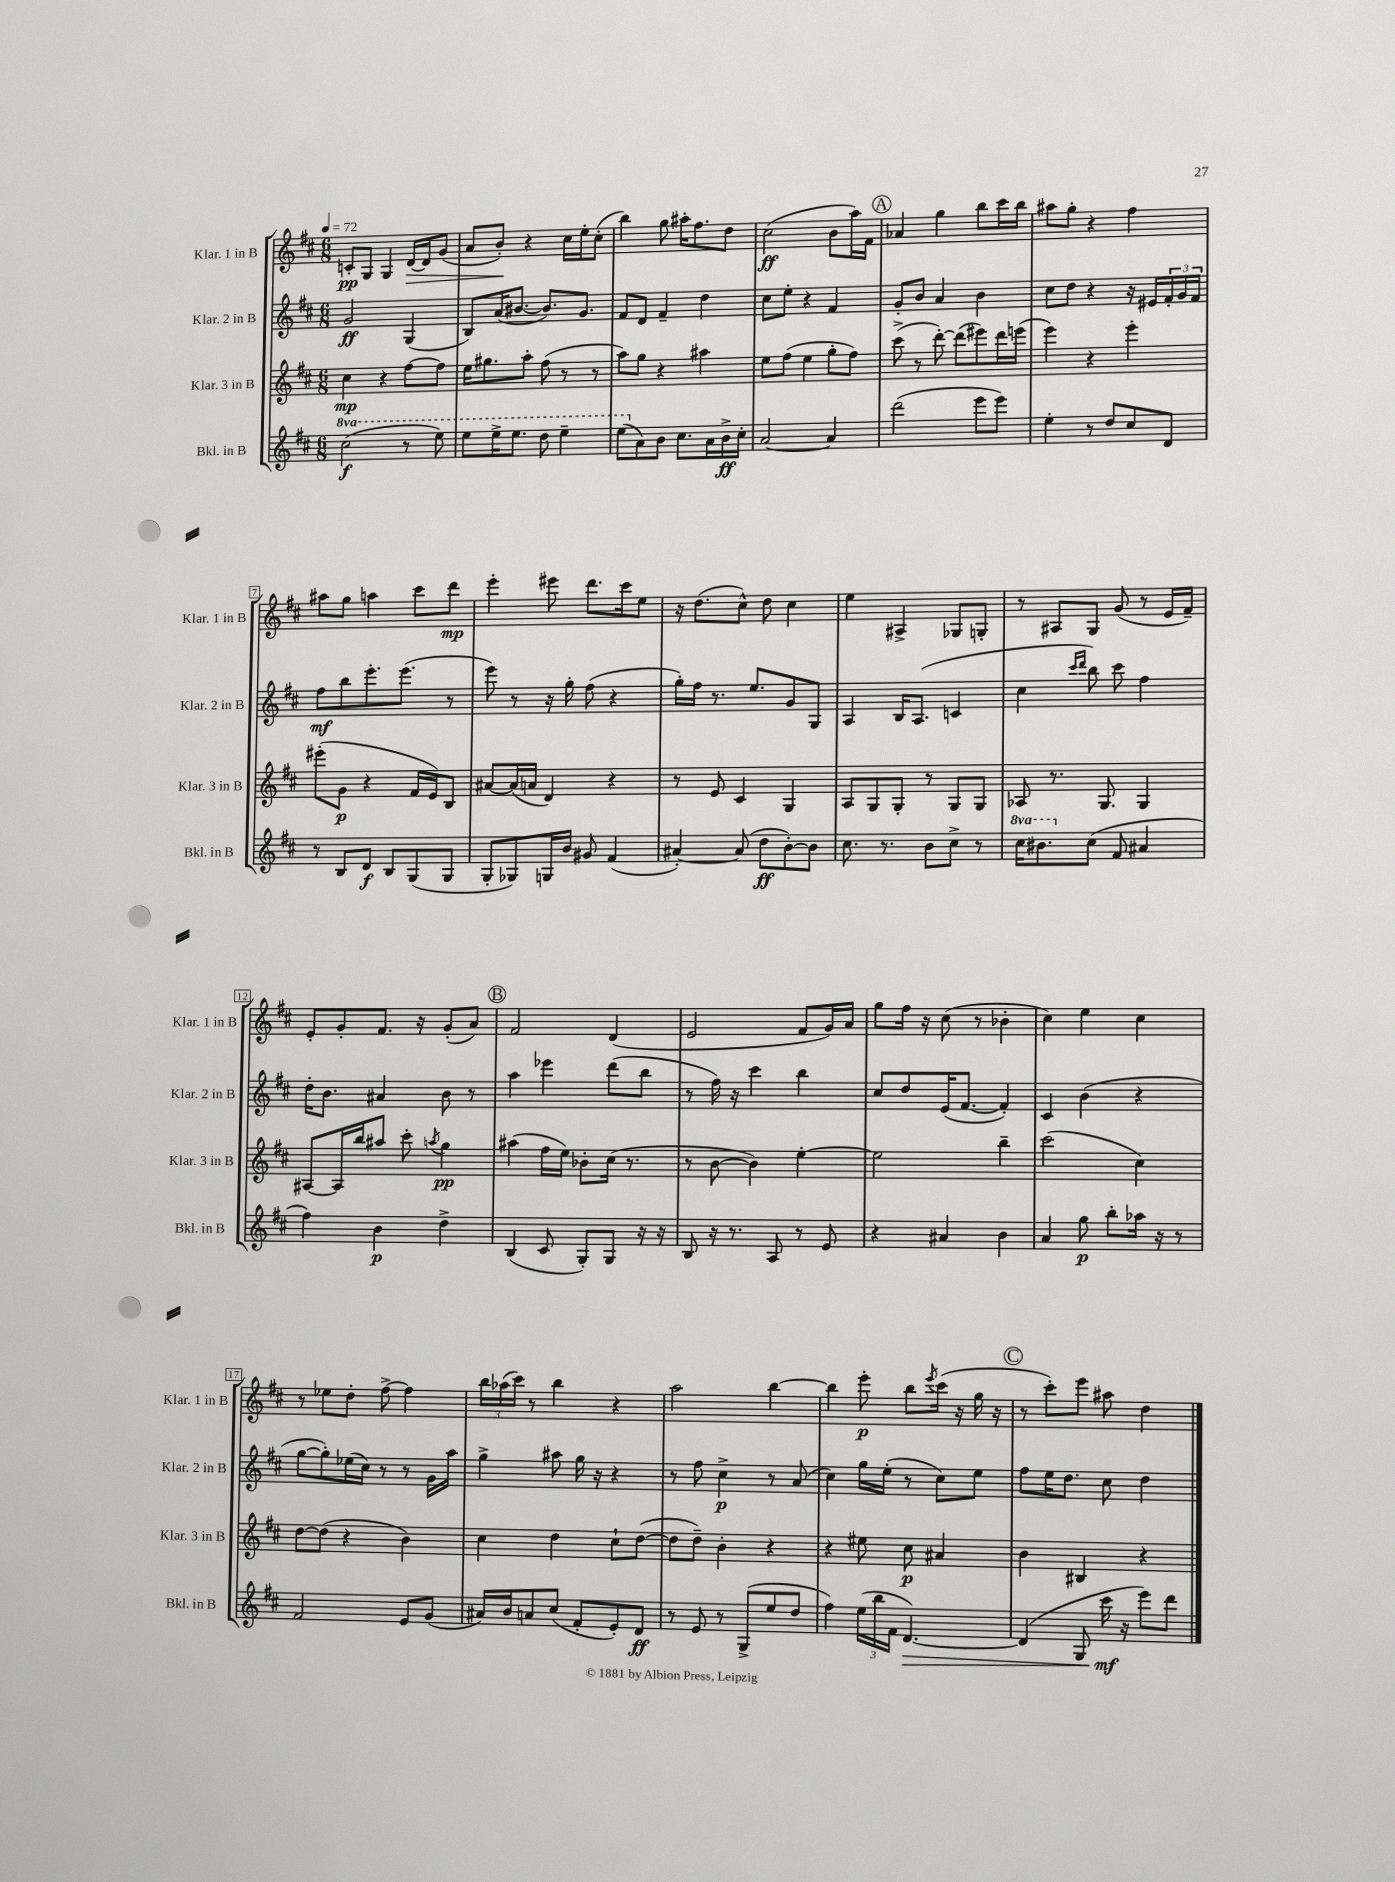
<<
\new StaffGroup <<
\new Staff = "s0" \with { instrumentName = "Klar. 1 in B" shortInstrumentName = "Klar. 1 in B" } {
    \clef treble \key d \major \numericTimeSignature \time 6/8 \tempo 4 = 72
    c'8-.\pp g8 g4 d'16~\> d'16 g'8( |
    a'8 b'8-.\!) r4 cis''16 e''16-. cis''8-.( |
    b''4) g''8 ais''16-. fis''8. d''8 |
    cis''2\ff( b'8 a''16) fis'16 |
    \mark \markup { \circle "A" } aes'4 g''4 b''8 cis'''16 b''16 |
    ais''8 g''8-. r4 fis''4 |
    ais''8 g''8 a''4 cis'''8 d'''8\mp |
    e'''4-. eis'''8 d'''8. cis'''16 e''8 |
    r16 d''8.( cis''8-^) d''8 cis''4 |
    e''4 ais4-> ges8 g8-. |
    r8 ais8 g8 g'8( r8 e'16 fis'16--) |
    e'8-. g'8-. fis'8. r16 g'8-.( a'8) |
    \mark \markup { \circle "B" } fis'2 d'4( |
    e'2 fis'8 g'16) a'16 |
    g''8 fis''16 r16 cis''8( r8 bes'4-. |
    cis''4) e''4 cis''4 |
    r8 ees''8 d''8-. fis''8~-> fis''4 |
    \tuplet 3/2 { b''16 aes''16( cis'''16) } r8 b''4 r4 |
    a''2 b''4~ |
    b''4 e'''8-.\p b''8 \acciaccatura { e'''8 } cis'''16( r16 g''16 r16 |
    \mark \markup { \circle "C" } r8 cis'''8-.) e'''8 ais''8 d''4 \bar "|." |
}
\new Staff = "s1" \with { instrumentName = "Klar. 2 in B" shortInstrumentName = "Klar. 2 in B" } {
    \clef treble \key d \major \numericTimeSignature \time 6/8
    g'2\ff g4( |
    b8) a'16( bis'8.~ bis'8.) g'8. |
    fis'8 d'8 fis'4-- d''4 |
    cis''8 e''8-. r4 fis'4 |
    \mark \markup { \circle "A" } g'8-. b'8 a'4 b'4 |
    cis''8 d''8 r4 r16 eis'16 \tuplet 3/2 { fis'16-. g'16 fis'16 } |
    fis''8\mf b''8 e'''8.-. e'''8.( r8 |
    e'''8) r8 r16 g''16-. fis''8( r4 |
    g''16-.) fis''16 r8. e''8. g'8 g8 |
    a4 b16 a8.( c'4 |
    cis''4 \grace { cis'''16 d'''16 } b''8) cis'''8 fis''4 |
    d''16-. b'8. ais'4 b'8 r8 |
    \mark \markup { \circle "B" } a''4 ees'''4 d'''8( b''8 |
    r8 fis''16) r16 cis'''4 b''4 |
    cis''8 d''8 e'16( fis'8.~ fis'4-.) |
    cis'4 b'4( r4 |
    g''8~ g''8-.) ees''16( cis''16) r8 r8 g'16 a''16 |
    g''4-> ais''8 g''16 r16 r4 |
    r8 fis''8 cis''4->\p r8 a'8( |
    cis''4) g''16 e''16-.( r8 cis''8) e''8 |
    \mark \markup { \circle "C" } fis''8 e''16 d''8. cis''8 d''4 \bar "|." |
}
\new Staff = "s2" \with { instrumentName = "Klar. 3 in B" shortInstrumentName = "Klar. 3 in B" } {
    \clef treble \key d \major \numericTimeSignature \time 6/8
    cis''4\mp r4 fis''8~ fis''8 |
    e''16 gis''8. a''8-. fis''8( r8 r8 |
    a''8) g''8 r4 ais''4 |
    e''8 fis''8( e''4 g''8-. fis''8) |
    \mark \markup { \circle "A" } cis'''8->( r8 d'''8~-.) d'''8( eis'''8) d'''16 e'''16( |
    e'''4) r4 e'''4-. |
    eis'''8-.( g'8\p r4 fis'16 e'16) b8 |
    ais'8~ ais'16( a'16 d'4) r4 |
    r8 e'8 cis'4 g4 |
    a8 g8 g8-. r8 g8 g8 |
    aes8 r8. g8. g4 |
    ais8~ ais16 b''16 ais''8 cis'''8-. \acciaccatura { a''8 } g''4\pp |
    \mark \markup { \circle "B" } ais''4( fis''16 e''16) bes'8-. cis''16( r8. |
    r8 b'8~ b'4) e''4~-. |
    e''2 b''4-- |
    cis'''2( cis''4) |
    d''8~ d''8( r4 b'4) |
    cis''4 d''4 cis''8-! d''8~( |
    d''8 d''8--) b'4-. r4 |
    r4 eis''8 cis''8\p ais'4 |
    \mark \markup { \circle "C" } b'4 bis4 r4 \bar "|." |
}
\new Staff = "s3" \with { instrumentName = "Bkl. in B" shortInstrumentName = "Bkl. in B" } {
    \clef treble \key d \major \numericTimeSignature \time 6/8 \set Staff.ottavationMarkups = #ottavation-simple-ordinals
    \ottava #1 cis'''2\f( r8 e'''8) |
    e'''8 e'''16-> e'''8. d'''8 e'''4-- |
    e'''8( \ottava #0 a'8) b'8 cis''8. a'16 b'16->\ff cis''16-. |
    a'2~ a'4 |
    \mark \markup { \circle "A" } d'''2( e'''8 e'''8) |
    e''4-. r8 d''8 cis''8 d'8 |
    r8 b8 d'8\f b8 g8( g8 |
    g8-. ges8) g16 b'16 gis'8 fis'4( |
    ais'4~-.) ais'8( d''8\ff b'8~-.) b'8 |
    cis''8. r8. b'8 cis''8-> r8 |
    \ottava #1 cis'''16 bis''8. \ottava #0 cis''8( fis'8 ais'4 |
    fis''4) b'4\p d''4-> |
    \mark \markup { \circle "B" } b4( cis'8 g8-.) g8 r16 r16 |
    b8 r16 r8. a8 r8 e'8 |
    r4 ais'4 b'4 |
    a'4 g''8\p b''8-. aes''16 r16 r8 |
    fis'2 e'8 g'8( |
    ais'16) b'16 a'8 cis''8( fis'8-. e'8-.) d'8\ff |
    r8 e'8 r8 g8->( e''8 d''8 |
    fis''4) \tuplet 3/2 { e''16( b''16 fis'16 } d'4.~\>) |
    \mark \markup { \circle "C" } d'4( g8 cis'''16\mf\! r16 e'''8) d'''8 \bar "|." |
}
>>
>>
\layout { \context { \Score \override BarNumber.stencil = #(make-stencil-boxer 0.1 0.3 ly:text-interface::print) } }
